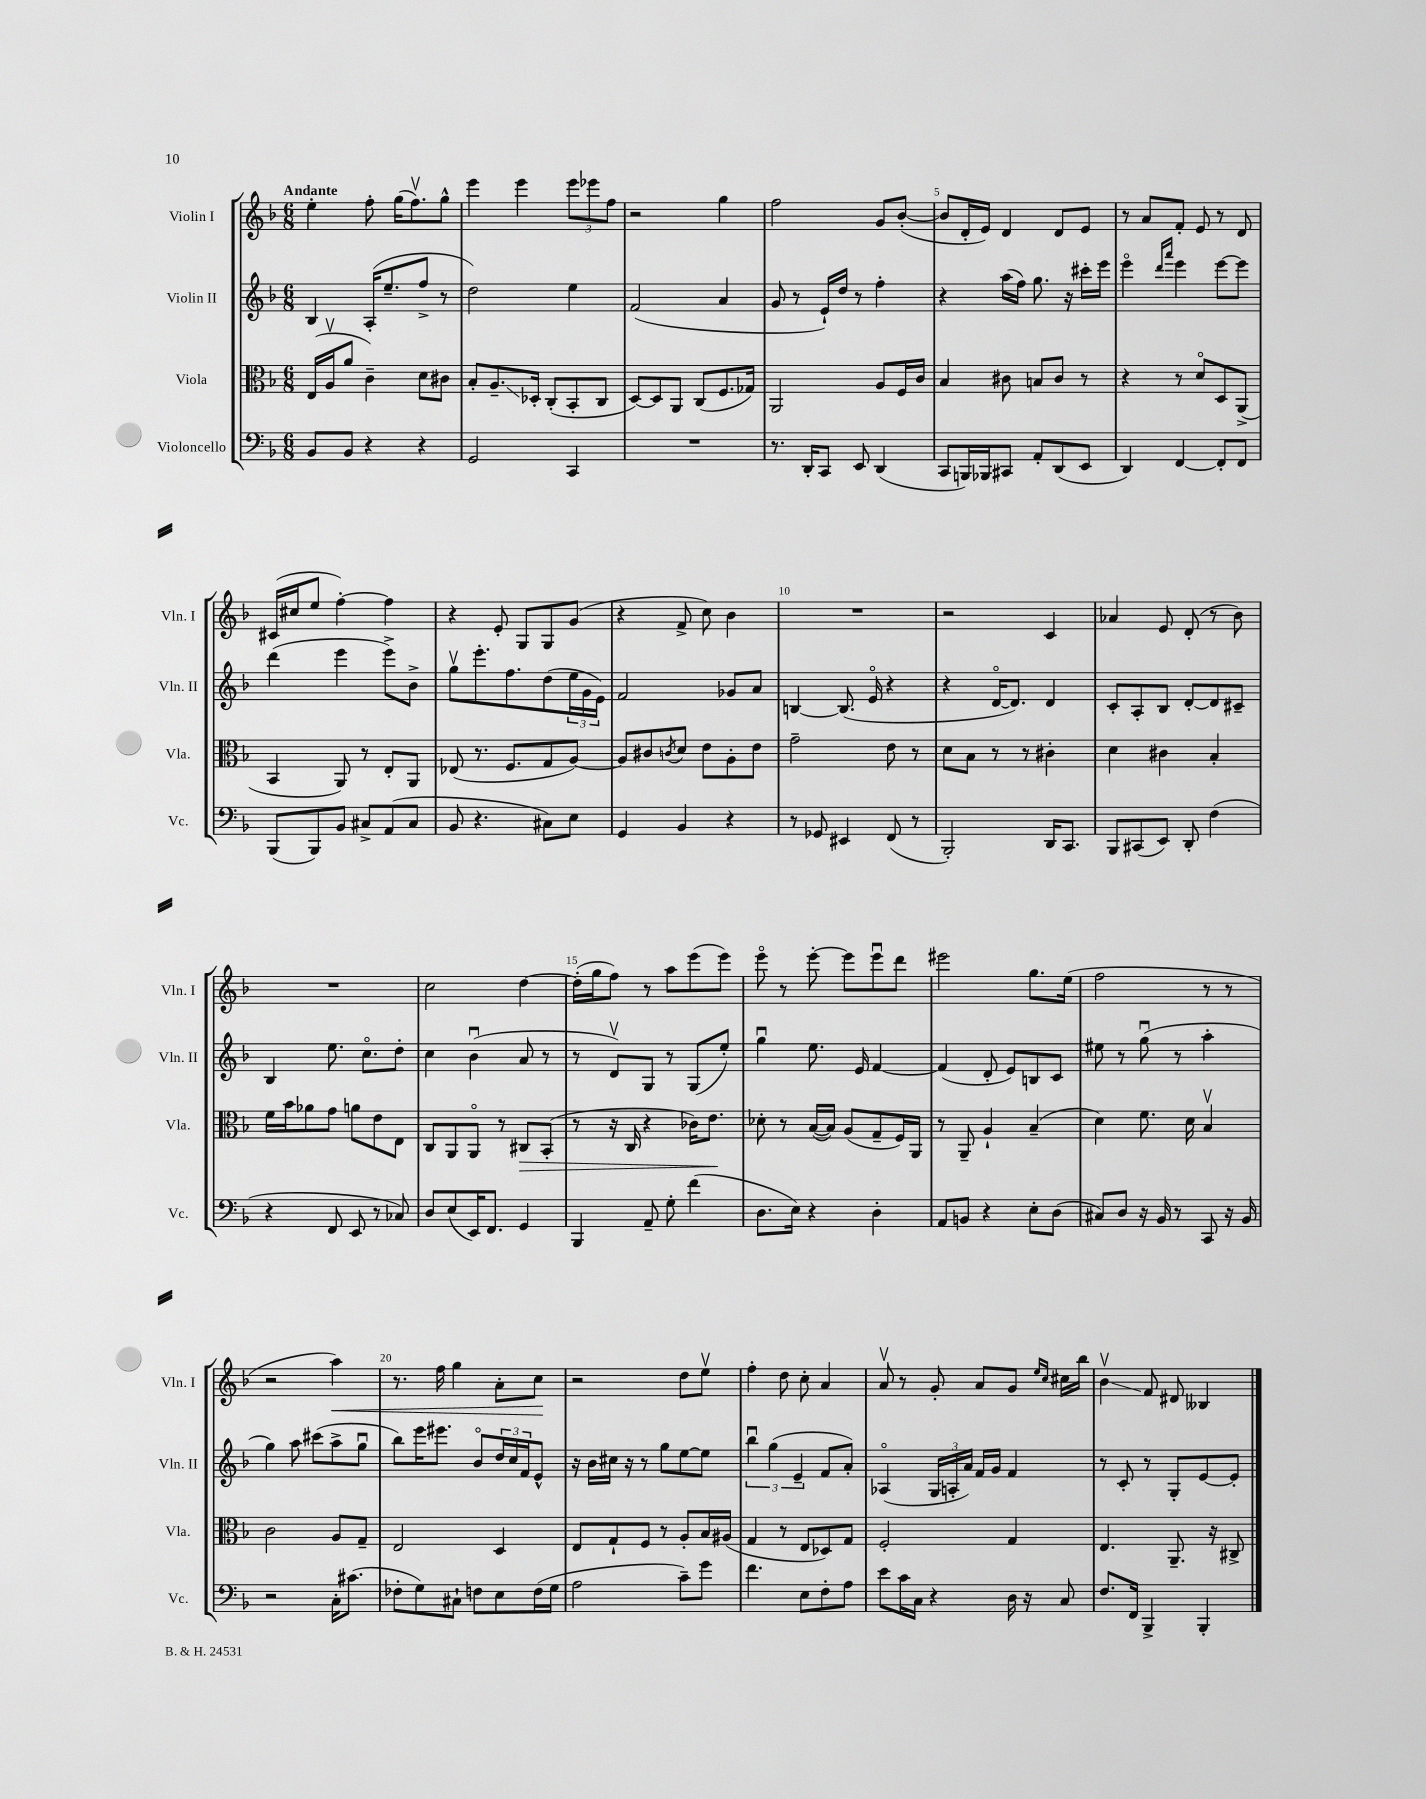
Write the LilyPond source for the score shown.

<<
\new StaffGroup <<
\new Staff = "s0" \with { instrumentName = "Violin I" shortInstrumentName = "Vln. I" } {
    \clef treble \key f \major \numericTimeSignature \time 6/8 \tempo "Andante"
    e''4-. f''8-. g''16( f''8.\upbow) g''8-^ |
    e'''4 e'''4 \tuplet 3/2 { e'''8 ees'''8 f''8 } |
    r2 g''4 |
    f''2 g'8 bes'8~-.( |
    bes'8 d'16-. e'16) d'4 d'8 e'8 |
    r8 a'8 f'8-. e'8 r8 d'8 |
    cis'16( cis''16 e''8 f''4~-.) f''4 |
    r4 e'8-. g8 g8 g'8( |
    r4 f'8-> c''8) bes'4 |
    R2. |
    r2 c'4 |
    aes'4 e'8 d'8-.( r8 bes'8) |
    R2. |
    c''2 d''4~ |
    d''16-.( g''16 f''8) r8 a''8 e'''8( e'''8) |
    e'''8\flageolet r8 e'''8~-. e'''8 e'''8\downbow d'''8 |
    eis'''2 g''8. e''16( |
    f''2 r8 r8 |
    r2 a''4\<) |
    r8. f''16 g''4 a'8-. c''8\! |
    r2 d''8 e''8\upbow |
    f''4-. d''8 c''8-. a'4 |
    a'8\upbow r8 g'8-. a'8 g'8 \grace { e''16 c''16 } cis''16 bes''16 |
    bes'4\upbow\glissando f'8 dis'8 beses4 \bar "|." |
}
\new Staff = "s1" \with { instrumentName = "Violin II" shortInstrumentName = "Vln. II" } {
    \clef treble \key f \major \numericTimeSignature \time 6/8
    bes4 a16-.( e''8.-- f''8-> r8 |
    d''2) e''4 |
    f'2( a'4 |
    g'8 r8 e'16-!) d''16 r8 f''4-. |
    r4 a''16( f''16) g''8. r16 cis'''16-. e'''16 |
    e'''4\flageolet \grace { d'''16 a'''16 } e'''4 e'''8~ e'''8 |
    d'''4( e'''4 e'''8->) bes'8-> |
    g''8\upbow e'''8.-. f''8. d''8( \tuplet 3/2 { e''16 g'16 e'16) } |
    f'2 ges'8 a'8 |
    b4~ b8.( e'16\flageolet r4 |
    r4 d'16~\flageolet d'8.) d'4 |
    c'8-. a8-. bes8 d'8~-. d'8 cis'8-- |
    bes4 e''8. c''8.\flageolet d''8-. |
    c''4 bes'4\downbow( a'8 r8 |
    r8 d'8\upbow) g8 r8 g8( e''8-.) |
    g''4\downbow e''8. e'16 f'4~ |
    f'4( d'8-. e'8) b8 c'8 |
    eis''8 r8 g''8\downbow( r8 a''4-. |
    g''4) a''8 cis'''8( a''8-> g''8\downbow |
    bes''8) e'''16 eis'''8. bes'8\flageolet \tuplet 3/2 { d''16 c''16 f'16 } e'8-^ |
    r16 bes'16 cis''16 r16 r8 g''8 e''8~ e''8 |
    \tuplet 3/2 { bes''4\downbow g''4( e'4-- } f'8 a'8-.) |
    aes4\flageolet( \tuplet 3/2 { g16 a16-. a'16) } f'16 g'16 f'4 |
    r8 c'8-. r8 g8-. e'8~ e'8-. \bar "|." |
}
\new Staff = "s2" \with { instrumentName = "Viola" shortInstrumentName = "Vla." } {
    \clef alto \key f \major \numericTimeSignature \time 6/8
    e16( a16\upbow a'8 c'4--) d'8 cis'8 |
    bes8-. a8.--\glissando des16-. c8-.( bes,8-. c8 |
    d8~) d8 a,8 c8( f8. ges16) |
    a,2 a8 f16 c'16 |
    bes4 cis'8 b8 cis'8 r8 |
    r4 r8 d'8\flageolet d8 a,8->( |
    bes,4 a,8) r8 e8-. a,8 |
    ees8( r8. f8. g8 a8~) |
    a8 cis'8 \acciaccatura { c'8 } d'8 e'8 a8-. e'8 |
    g'2-- e'8 r8 |
    d'8 bes8 r8 r8 cis'4-. |
    d'4 cis'4 bes4-. |
    f'16 bes'16 aes'8 g'8 a'8 e'8 e8 |
    c8 a,8 a,8\flageolet r8 cis8\> bes,8-.( |
    r8 r16 c16 r4 ces'16) e'8.\! |
    des'8-. r8 bes16~( bes16) a8( g8-- f16) a,16 |
    r8 a,8-- a4-! bes4--( |
    d'4) f'8. d'16 bes4\upbow |
    c'2 a8 g8-- |
    e2 d4 |
    e8 g8-! f8 r8 a8-. bes16 ais16( |
    g4 r8 e8 des8) g8 |
    f2-. g4 |
    e4. a,8.-- r16 cis8-> \bar "|." |
}
\new Staff = "s3" \with { instrumentName = "Violoncello" shortInstrumentName = "Vc." } {
    \clef bass \key f \major \numericTimeSignature \time 6/8
    bes,8 bes,8 r4 r4 |
    g,2 c,4 |
    R2. |
    r8. d,16-. c,8 e,8 d,4( |
    c,8 b,,16) bes,,16 cis,8 a,8-. d,8( e,8 |
    d,4) f,4~ f,8-. f,8 |
    bes,,8( bes,,8) bes,8 cis8-> a,8( cis8 |
    bes,8 r4. cis8) e8 |
    g,4 bes,4 r4 |
    r8 ges,8 eis,4 f,8( r8 |
    bes,,2-.) d,16 c,8. |
    bes,,8 cis,8( e,8) d,8-. f4( |
    r4 f,8 e,8 r8 ces8) |
    d8 e8( e,16) f,8. g,4 |
    bes,,4 a,8-- g8-. f'4( |
    d8. e16) r4 d4-. |
    a,8 b,8 r4 e8-. d8( |
    cis8) d8 r16 bes,16 r8 c,8 r16 bes,16 |
    r2 c16-. cis'8.( |
    fes8-. g8) cis8-! f8 e8 f16( g16 |
    a2 c'8--) g'8 |
    f'4. e8 f8-. a8 |
    e'8 c'16 c16 r4 d16 r16 c8 |
    f8. f,16 bes,,4-> bes,,4-. \bar "|." |
}
>>
>>
\layout { \context { \Score \override BarNumber.break-visibility = ##(#f #t #t) barNumberVisibility = #(every-nth-bar-number-visible 5) } }
